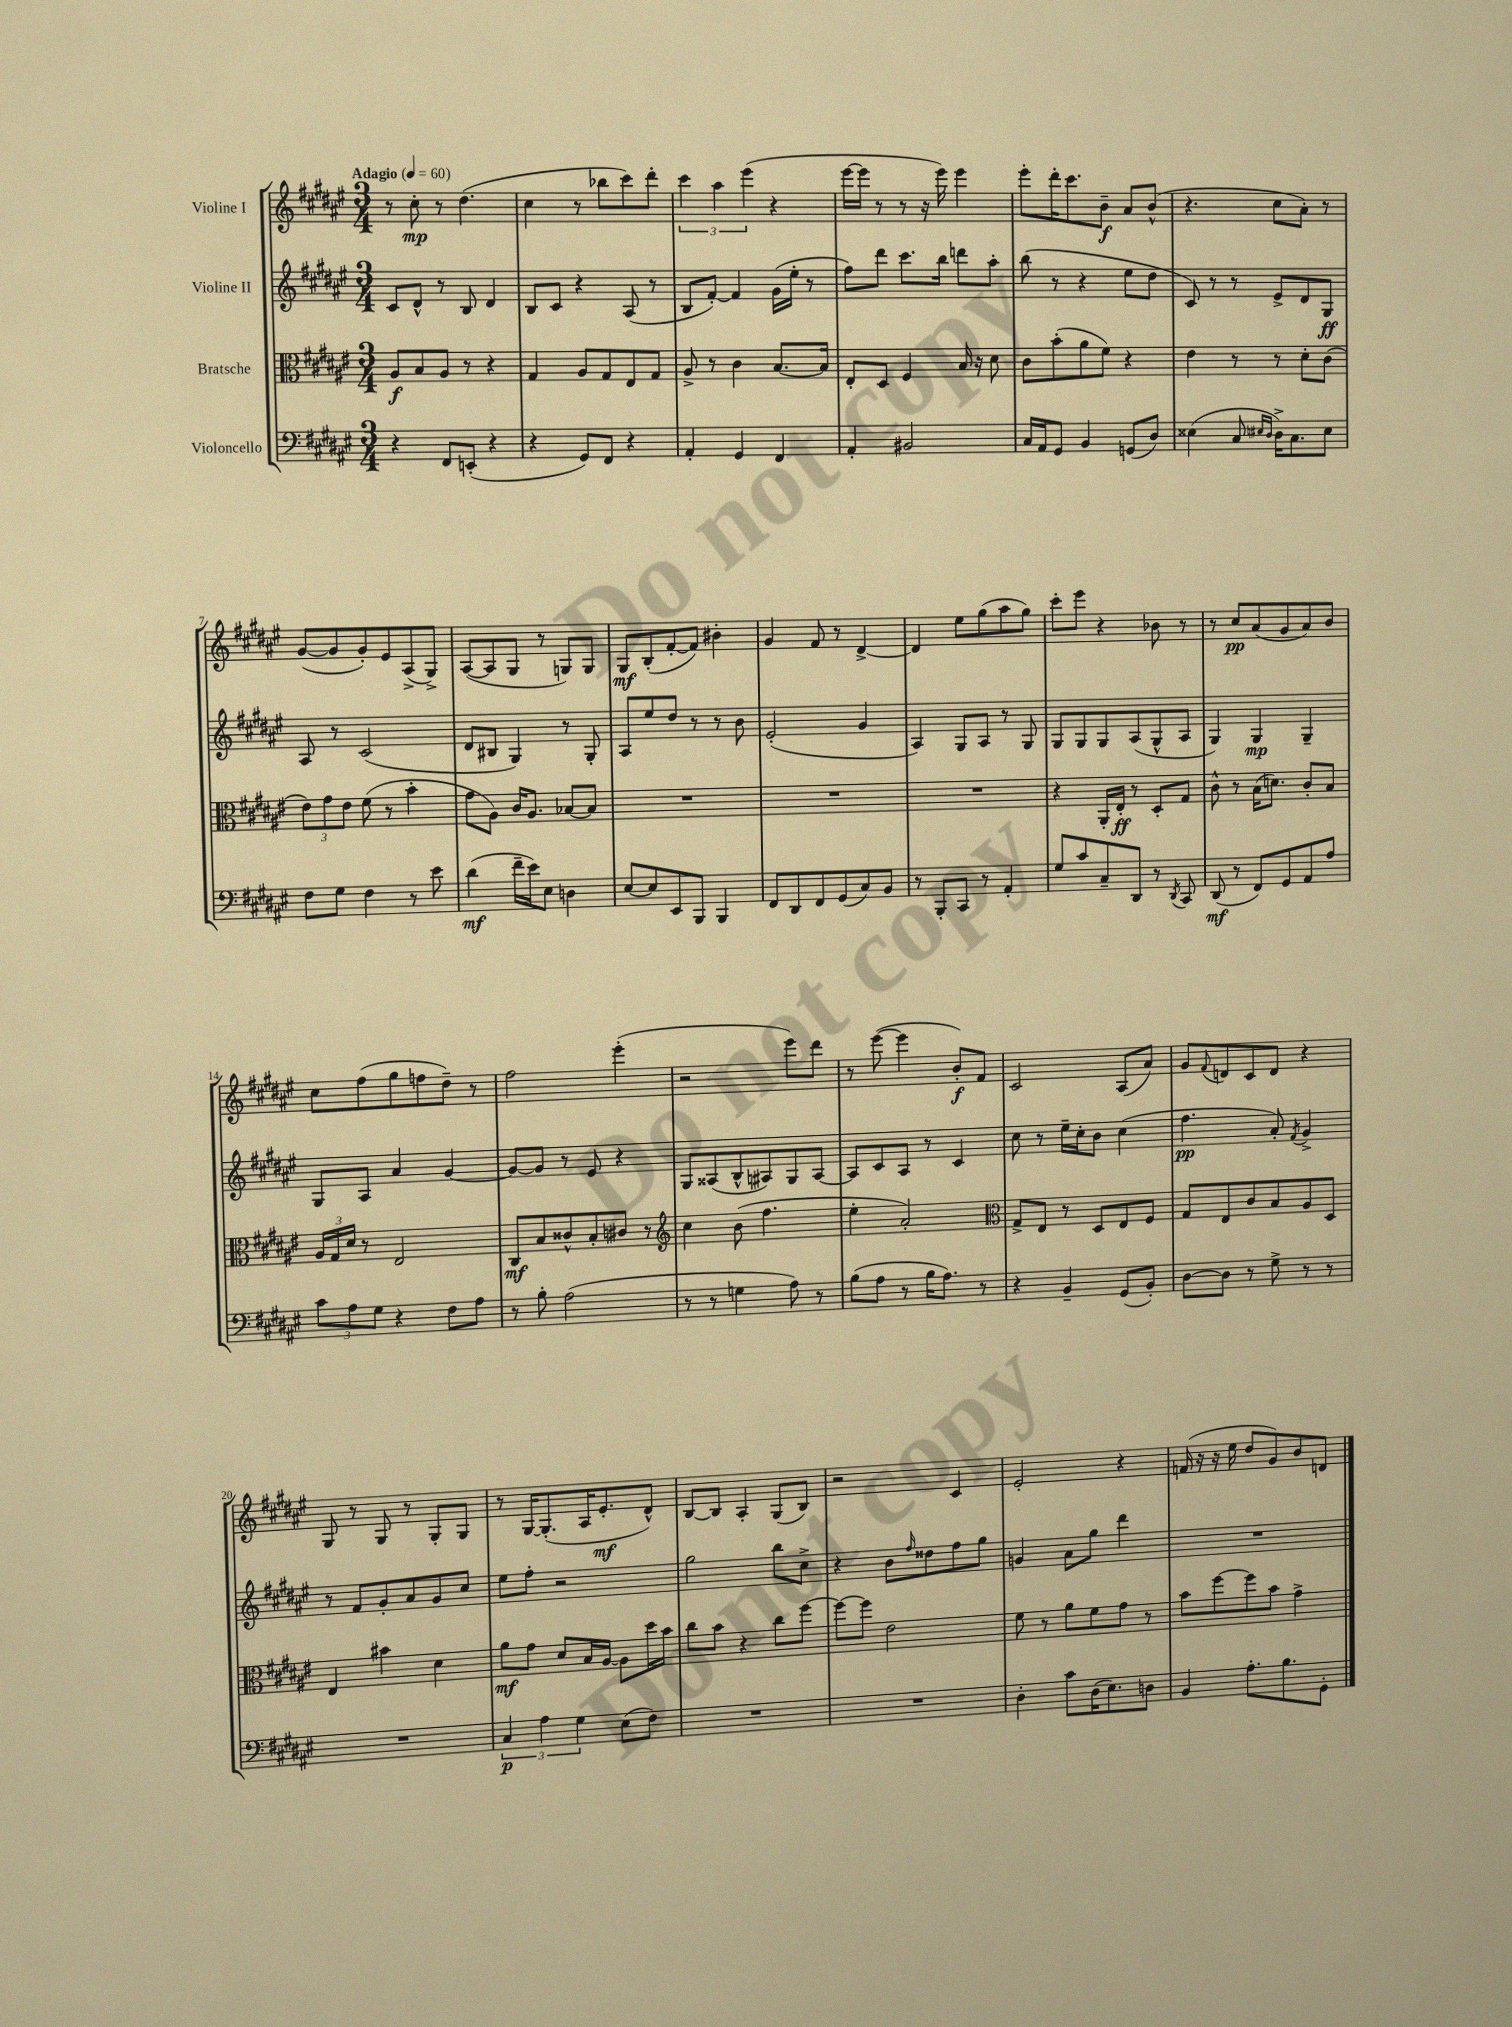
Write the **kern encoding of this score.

**kern	**kern	**kern	**kern
*staff4	*staff3	*staff2	*staff1
*clefF4	*clefC3	*clefG2	*clefG2
*k[f#c#g#d#a#e#]	*k[f#c#g#d#a#e#]	*k[f#c#g#d#a#e#]	*k[f#c#g#d#a#e#]
*M3/4	*M3/4	*M3/4	*M3/4
*MM60	*MM60	*MM60	*MM60
4r	8A#	8c#	8r
.	8B	8d#^^	8cc#'
8FF#	8A#	8r	8r
(8EE'	8r	8B	(4.dd#
4r	4r	4d#	.
=	=	=	=
4r	4G#	8B	4cc#
.	.	8c#	.
8GG#)	8A#	4r	8r
8FF#	8G#	.	8bb-
4r	8E#	(8A#	8ccc#)
.	8G#	8r	8ddd#'
=	=	=	=
4AA#'	8A#^	8B	6ccc#
.	8r	[8f#')	.
.	.	.	6aa#
4GG#	4c#	4f#]	.
.	.	.	(6eee#
4FF#	[8.B	(16g#	4r
.	.	16ee#'	.
.	.	8r	.
.	16B]	.	.
=	=	=	=
4AA#'	8E#'	8ff#)	[16eee#
.	.	.	16eee#]
.	8D#	8ddd#	8r
2BB#	4F#	8.ccc#	8r
.	.	.	16r
.	.	16bb	16eee#)
.	16B	8ddd	4eee#
.	16r	.	.
.	8d#	8aa#'	.
=	=	=	=
16C#	8c#	(8bb	8eee#'
16AA#	.	.	.
8GG#	(8b'	8r	16ddd#'
.	.	.	8.ccc#
4BB	8a#	4r	.
.	8f#)	.	8b~
(8GG	4r	8ee#	8a#
8D#)	.	8dd#	(8b^^
=	=	=	=
(4E##	4e#	8c#)	4.r
.	.	8r	.
8C#	8r	8r	.
16qqE#	.	.	.
16qqD#	.	.	.
16D#^)	8r	8e#^	8cc#
8.C#	.	.	.
.	8d#'	8d#	8a#')
8E#	(8c#	8G#	8r
=	=	=	=
8F#	12e#)	8A#	([8g#
.	12g#	.	.
8G#	.	8r	8g#]
.	12e#	.	.
4F#	(8f#	(2c#	8g#')
.	8r	.	8e#
8r	4b'	.	(8A#^
8e#	.	.	8G#^)
=	=	=	=
(4d#	8g#	8d#	([8A#
.	8A#)	8B#	8A#]
16f#~	16c#	4G#)	8G#
16e#)	8.A#	.	.
8E#	.	.	8r
4D	[8B-	8r	8G)
.	8B-]	8G#'	8G
=	=	=	=
[8E#	2.r	8A#	8G#
8E#]	.	8ee#	(8B'
8EE#	.	8dd#	[8f#'
8BBB	.	8r	8f#])
4BBB	.	8r	4b#'
.	.	8b	.
=	=	=	=
8FF#	2.r	(2e#'	4g#
8DD#	.	.	.
8FF#	.	.	8f#
(8GG#	.	.	8r
8C#)	.	4g#	[4d#^
8BB	.	.	.
=	=	=	=
8r	2.r	4A#)	4d#]
8BBB'	.	.	.
8CC#	.	8G#	8ee#
8r	.	8A#	(8gg#
4AA#'	.	8r	8aa#
.	.	8G#	8gg#)
=	=	=	=
8G#	4r	8G#	8ccc#'
8c#	.	8G#	8eee#
8C#~	16AA#'	8G#	4r
.	16E#'	.	.
8DD#	8r	(8A#	.
8r	8D#'	8G#^^	8b-
8qDD#	.	.	.
8CC#	8G#	8A#	8r
=	=	=	=
(8DD#	8c#^^	4G#)	8r
8r	8r	.	8cc#
8FF#)	(16B	4G#	(8a#
.	8.d)	.	.
8GG#	.	.	8g#
8AA#	8c#'	4G#~	8a#)
8A#	8B	.	8b
=	=	=	=
12c#	24A#	8G#	8cc#
.	24G#	.	.
12A#	24d#	.	.
.	8r	8A#	(8ff#
12G#	.	.	.
4r	2E#	4a#	8gg#
.	.	.	8ff
8F#	.	[4g#	8dd#~)
8A#	.	.	8r
=	=	=	=
8r	8C#	8g#_	2ff#
8B'	8B	8g#]	.
(2A#	8c##^^	8r	.
.	8B'	8e#	.
.	8c#	4r	(4eee#'
.	8r	.	.
=	=	=	=
*	*clefG2	*	*
8r	4cc#	8G#	2r
8r	.	(8A##	.
4G	(8b	8B^^	.
.	4.ff#	8A#)	.
8A#)	.	8G#	8eee#)
8r	.	[8A#	8ddd#
=	=	=	=
(8B	4ee#'	8A#]	8r
8A#	.	8c#	([8eee#
8r	2a#')	8A#	4eee#]
16B	.	8r	.
8.A#)	.	.	.
.	.	4c#	8b')
8r	.	.	8f#
=	=	=	=
*	*clefC3	*	*
4r	8G#^	8cc#	2c#
.	8E#	8r	.
4BB~	8r	16ee#~	.
.	.	16cc#'	.
.	8D#	8b	.
(8GG#	8E#	(4cc#	(8A#
8BB')	8F#	.	8a#)
=	=	=	=
[8D#	8G#	4.ff#	8g#
.	.	.	8qqf#
8D#]	8E#	.	8d
8r	8c#	.	8c#
8G#^	8B	8a#')	8d
.	.	8qf#	.
8r	8A#	4g#^	4r
8r	8D#	.	.
=	=	=	=
2.r	4E#	8r	8G#
.	.	8f#	8r
.	4b#	8g#'	8G#
.	.	8a#	8r
.	4d#	8g#	8G#'
.	.	8cc#	8G#
=	=	=	=
6C#	8a#	8ee#	8r
.	8g#	8ff#'	[16G#
6A#	.	.	.
.	.	.	(8.G#']
.	8d#	2r	.
6G#	.	.	.
.	16B	.	16A#
.	[16A#	.	8.e#'
(8E#	8A#]	.	.
8F#)	16dd#	.	8d#^^)
.	16b	.	.
=	=	=	=
2.r	8cc#	2gg#	[8B
.	8b	.	8B]
.	4r	.	4A#'
.	8cc#	8bb	(8G#
.	[8ff#	8cc#^	8B)
=	=	=	=
2.r	8ff#_	4r	2r
.	8ff#]	.	.
.	2e#	8b	.
.	.	16qqff#	.
.	.	8dd##	.
.	.	8ff#	4c#
.	.	8gg#	.
=	=	=	=
4D#'	8f#	4g	2e#'
.	8r	.	.
8c#	8a#	8a#	.
(16D#	8f#	8gg#	.
8.E#)	.	.	.
.	8g#	4ddd#	4r
8D	8r	.	.
=	=	=	=
4BB	8b	2.r	(16f
.	.	.	16r
.	[8ff#	.	16r
.	.	.	16ee#
8.A#'	8ff#]	.	8dd#
.	8b	.	8g#)
8.B	.	.	.
.	4g#^	.	8b
8GG#'	.	.	8d
==	==	==	==
*-	*-	*-	*-
